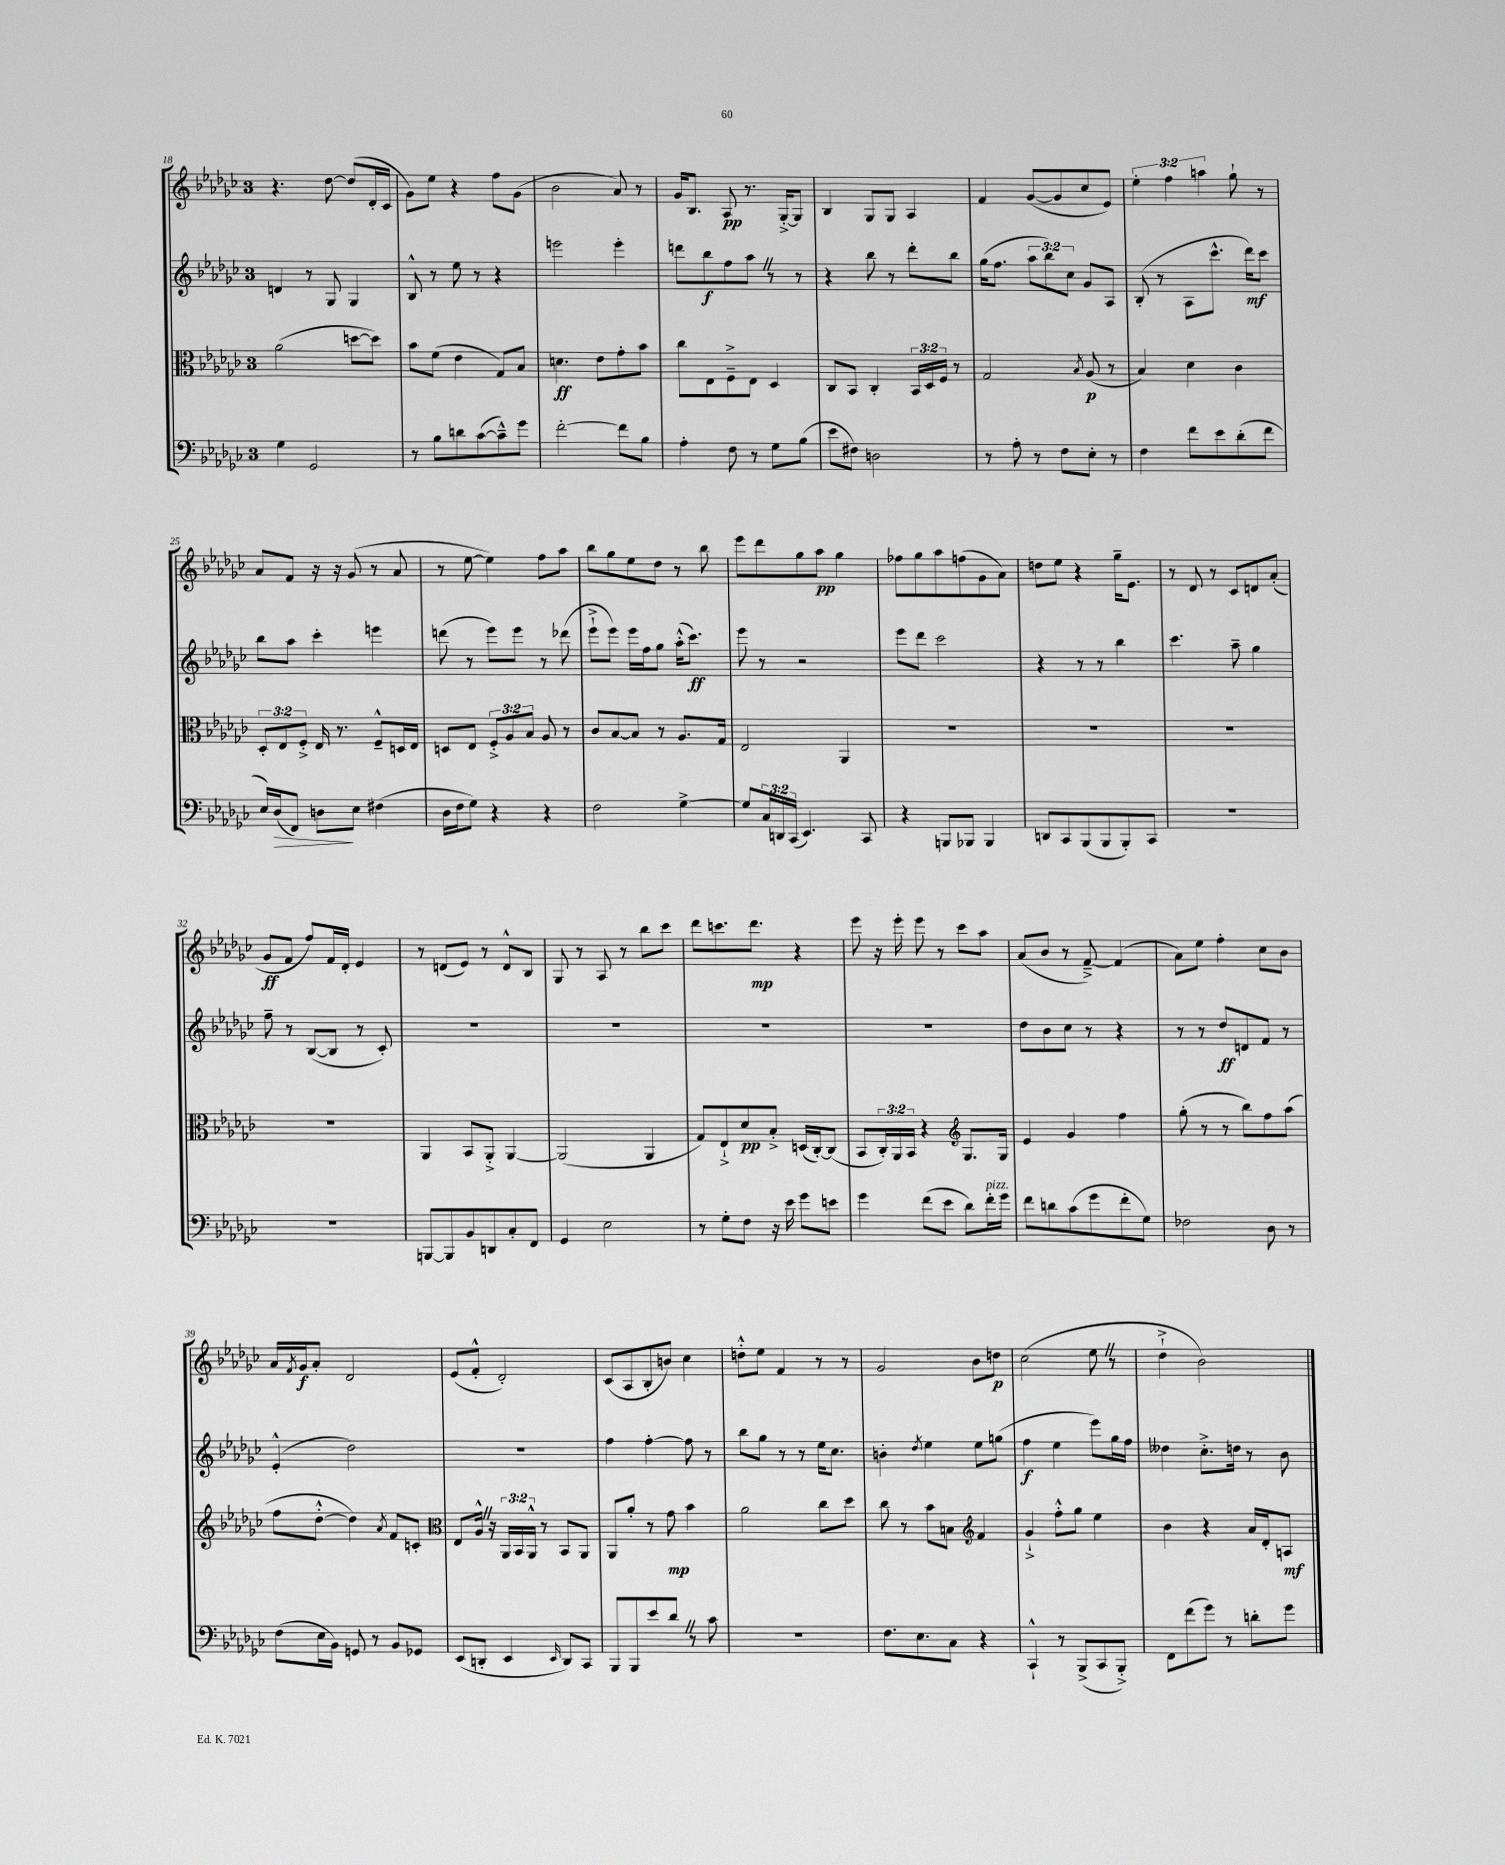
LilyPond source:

<<
\new StaffGroup <<
\new Staff = "s0" {
    \clef treble \key ges \major \once \override Staff.TimeSignature.style = #'single-digit \time 3/4 \override Staff.TupletNumber.text = #tuplet-number::calc-fraction-text
    r4. des''8~ des''8( des'16-. ces'16 |
    ges'8) ees''8 r4 f''8 ges'8( |
    bes'2 aes'8) r8 |
    ges'16 bes8. aes8\pp r8. ges16~-.-> ges8 |
    bes4 ges8 ges8 aes4 |
    f'4 ges'8~( ges'8 ces''8 ees'8) |
    \tuplet 3/2 { ees''4-. f''4 a''4 } ges''8-! r8 |
    aes'8 f'8 r16 r16 ges'8( r8 aes'8 |
    r8 ees''8~ ees''4) f''8 aes''8 |
    bes''8 ges''8 ees''8 des''8 r8 bes''8 |
    ees'''8 des'''8 ges''8 aes''8\pp ges''4 |
    fes''8 ges''8 aes''8 f''8( ges'8 aes'8) |
    d''8 ees''8 r4 ges''16-- ees'8. |
    r8 des'8 r8 ces'8 d'8 aes'8-.( |
    ges'8\ff f'8 f''8) f'16 des'16-. ees'4 |
    r8 d'8( ees'8) r8 d'8-^ bes8 |
    ges8 r8 aes8 r8 bes''8 ces'''8 |
    des'''8 c'''8. des'''8.\mp r4 |
    ees'''8 r16 ees'''16-. ees'''8 r8 ces'''8 aes''8 |
    aes'8( bes'8 r8 f'8~--->) f'4( |
    aes'8) ees''8 f''4-. ces''8 bes'8 |
    aes'16 \acciaccatura { f'8 } ges'16\f aes'8-. des'2 |
    ees'8( f'8-.-^ des'2-.) |
    ces'8( aes8 bes8-. b'8) ces''4 |
    d''8-.-^ ees''8 f'4 r8 r8 |
    ges'2 bes'8 d''8\p |
    ces''2( ees''8 \once \override BreathingSign.text = \markup { \musicglyph "scripts.caesura.straight" } \breathe r8 |
    des''4-!-> bes'2) \bar "|." |
}
\new Staff = "s1" {
    \clef treble \key ges \major \once \override Staff.TimeSignature.style = #'single-digit \time 3/4 \override Staff.TupletNumber.text = #tuplet-number::calc-fraction-text
    d'4 r8 ges8 ges4 |
    bes8-^ r8 ees''8 r8 r4 |
    e'''2 e'''4-. |
    d'''8 bes''8\f f''8 aes''8 \once \override BreathingSign.text = \markup { \musicglyph "scripts.caesura.straight" } \breathe r8 r8 |
    r4 bes''8 r8 des'''8-. bes''8 |
    ges''16( f''8. \tuplet 3/2 { aes''8 bes''8) ces''8 } ges'8 aes8 |
    bes8-.( r8 aes8 ces'''8.-^ des'''16\mf) ces'''8 |
    bes''8 aes''8 ces'''4-. e'''4 |
    d'''8( r8 ees'''8) ees'''8 r8 des'''8( |
    ees'''8-!-> ees'''8) ees'''16 f''16 ges''8 aes''16-.-^( ces'''8.\ff) |
    ees'''8 r8 r2 |
    ees'''8 des'''8 ces'''2 |
    r4 r8 r8 bes''4 |
    ces'''4. aes''8-- ges''4 |
    f''8-- r8 bes8~( bes8 r8 ces'8-.) |
    R2. |
    R2. |
    R2. |
    R2. |
    des''8 bes'8 ces''8 r8 r4 |
    r8 r8 des''8\ff d'8 f'8 r8 |
    ees'4-.-^( des''2) |
    R2. |
    f''4 f''4~-. f''8 r8 |
    bes''8 ges''8 r8 r8 ees''16 ces''8. |
    b'4-. \acciaccatura { des''8 } ees''4 ees''8 g''8( |
    f''4\f ees''4 ees'''8) ges''16 f''16 |
    deses''4 ces''8.-.-> d''16 r8 bes'8 \bar "|." |
}
\new Staff = "s2" {
    \clef alto \key ges \major \once \override Staff.TimeSignature.style = #'single-digit \time 3/4 \override Staff.TupletNumber.text = #tuplet-number::calc-fraction-text
    aes'2( d''8~ d''8) |
    bes'8 f'8( ees'4 ges8) bes8 |
    d'4.\ff ees'8 ges'8-. bes'8 |
    ces''8 ees8 f8---> ees8 des4 |
    ces8 bes,8 ces4-. \tuplet 3/2 { bes,16 des16 f16 } r8 |
    ges2 \acciaccatura { bes8 } aes8\p( r8 |
    bes4) des'4 ces'4 |
    \tuplet 3/2 { des8-. ees8 f8-.-> } ees16 r8. f8---^ d16 ees16 |
    d8 ees8 \tuplet 3/2 { f8-.-> aes8 bes8 } aes8 r8 |
    ces'8 bes8~ bes8 r8 aes8. ges16 |
    ees2 aes,4 |
    R2. |
    R2. |
    R2. |
    R2. |
    aes,4 bes,8 aes,8-.-> aes,4~ |
    aes,2( aes,4 |
    ges8) ees8-!-> des'8\pp bes8-.-> d16( ces16~-.) ces8( |
    bes,8 \tuplet 3/2 { ces16-.) aes,16 bes,16 } r4 \clef treble ges8. ges16 |
    ees'4 ges'4 f''4 |
    ges''8-.( r8 r8 bes''8) f''8 aes''8( |
    f''8 des''8~-.-^ des''4) \acciaccatura { aes'8 } f'8 c'8-. |
    \clef alto ees8 aes16-^ \once \override BreathingSign.text = \markup { \musicglyph "scripts.caesura.straight" } \breathe r16 \tuplet 3/2 { aes,16 bes,16 aes,16-^ } r8 bes,8 aes,8 |
    aes,8 aes'8-. r8 ges'8\mp bes'4 |
    aes'2 ces''8 des''8 |
    ces''8 r8 bes'8 b8 \clef treble f'4 |
    ges'4-!-> f''8-.-^ ges''8 ees''4 |
    bes'4 r4 aes'16 des'16-. a8\mf \bar "|." |
}
\new Staff = "s3" {
    \clef bass \key ges \major \once \override Staff.TimeSignature.style = #'single-digit \time 3/4 \override Staff.TupletNumber.text = #tuplet-number::calc-fraction-text
    ges4 ges,2 |
    r8 bes8 d'8 ces'8~( ces'8---^) ges'8 |
    f'2~-. f'8 bes8 |
    aes4-. f8 r8 ges8 bes8( |
    ees'8 fis8) d2 |
    r8 aes8-. r8 f8 ees8-. r8 |
    f4 f'8 ees'8 des'8-.( f'8 |
    ees16) des16\>( f,8) d8\! ees8 fis4( |
    des16 f16 ges8) r4 r4 |
    f2 ges4~-> |
    ges8 \tuplet 3/2 { ces16 d,16 ces,16( } ees,4.) ces,8 |
    r4 b,,8 bes,,8 bes,,4 |
    d,8 ces,8 bes,,8( bes,,8 bes,,8-.) ces,8 |
    R2. |
    R2. |
    b,,8~ b,,8 bes,8 d,8 ces8-. f,8 |
    ges,4 ees2 |
    r8 ges8-. f8 r16 ees'16 ges'8 e'8 |
    ges'4 f'8( ees'8 des'8) f'16-.^\markup { \italic "pizz." } ges'16 |
    f'8 d'8 ces'8( ges'8 f'8-. ges8) |
    fes2 des8 r8 |
    f8( ees16 bes,16) g,8 r8 bes,8 ges,8 |
    ees,8( d,8-. ees,4 \grace { ees,16 } d,8) ces,8 |
    bes,,8 bes,,8 ees'8 des'8 \once \override BreathingSign.text = \markup { \musicglyph "scripts.caesura.straight" } \breathe r8 ces'8 |
    R2. |
    f8. ees8. ces8 r4 |
    ces,4-!-^ r8 bes,,8->( ces,8 bes,,8-.->) |
    f,8 f'8( ges'8) r8 d'8-. ges'8 \bar "|." |
}
>>
>>
\layout { \context { \Score currentBarNumber = #18 } }
